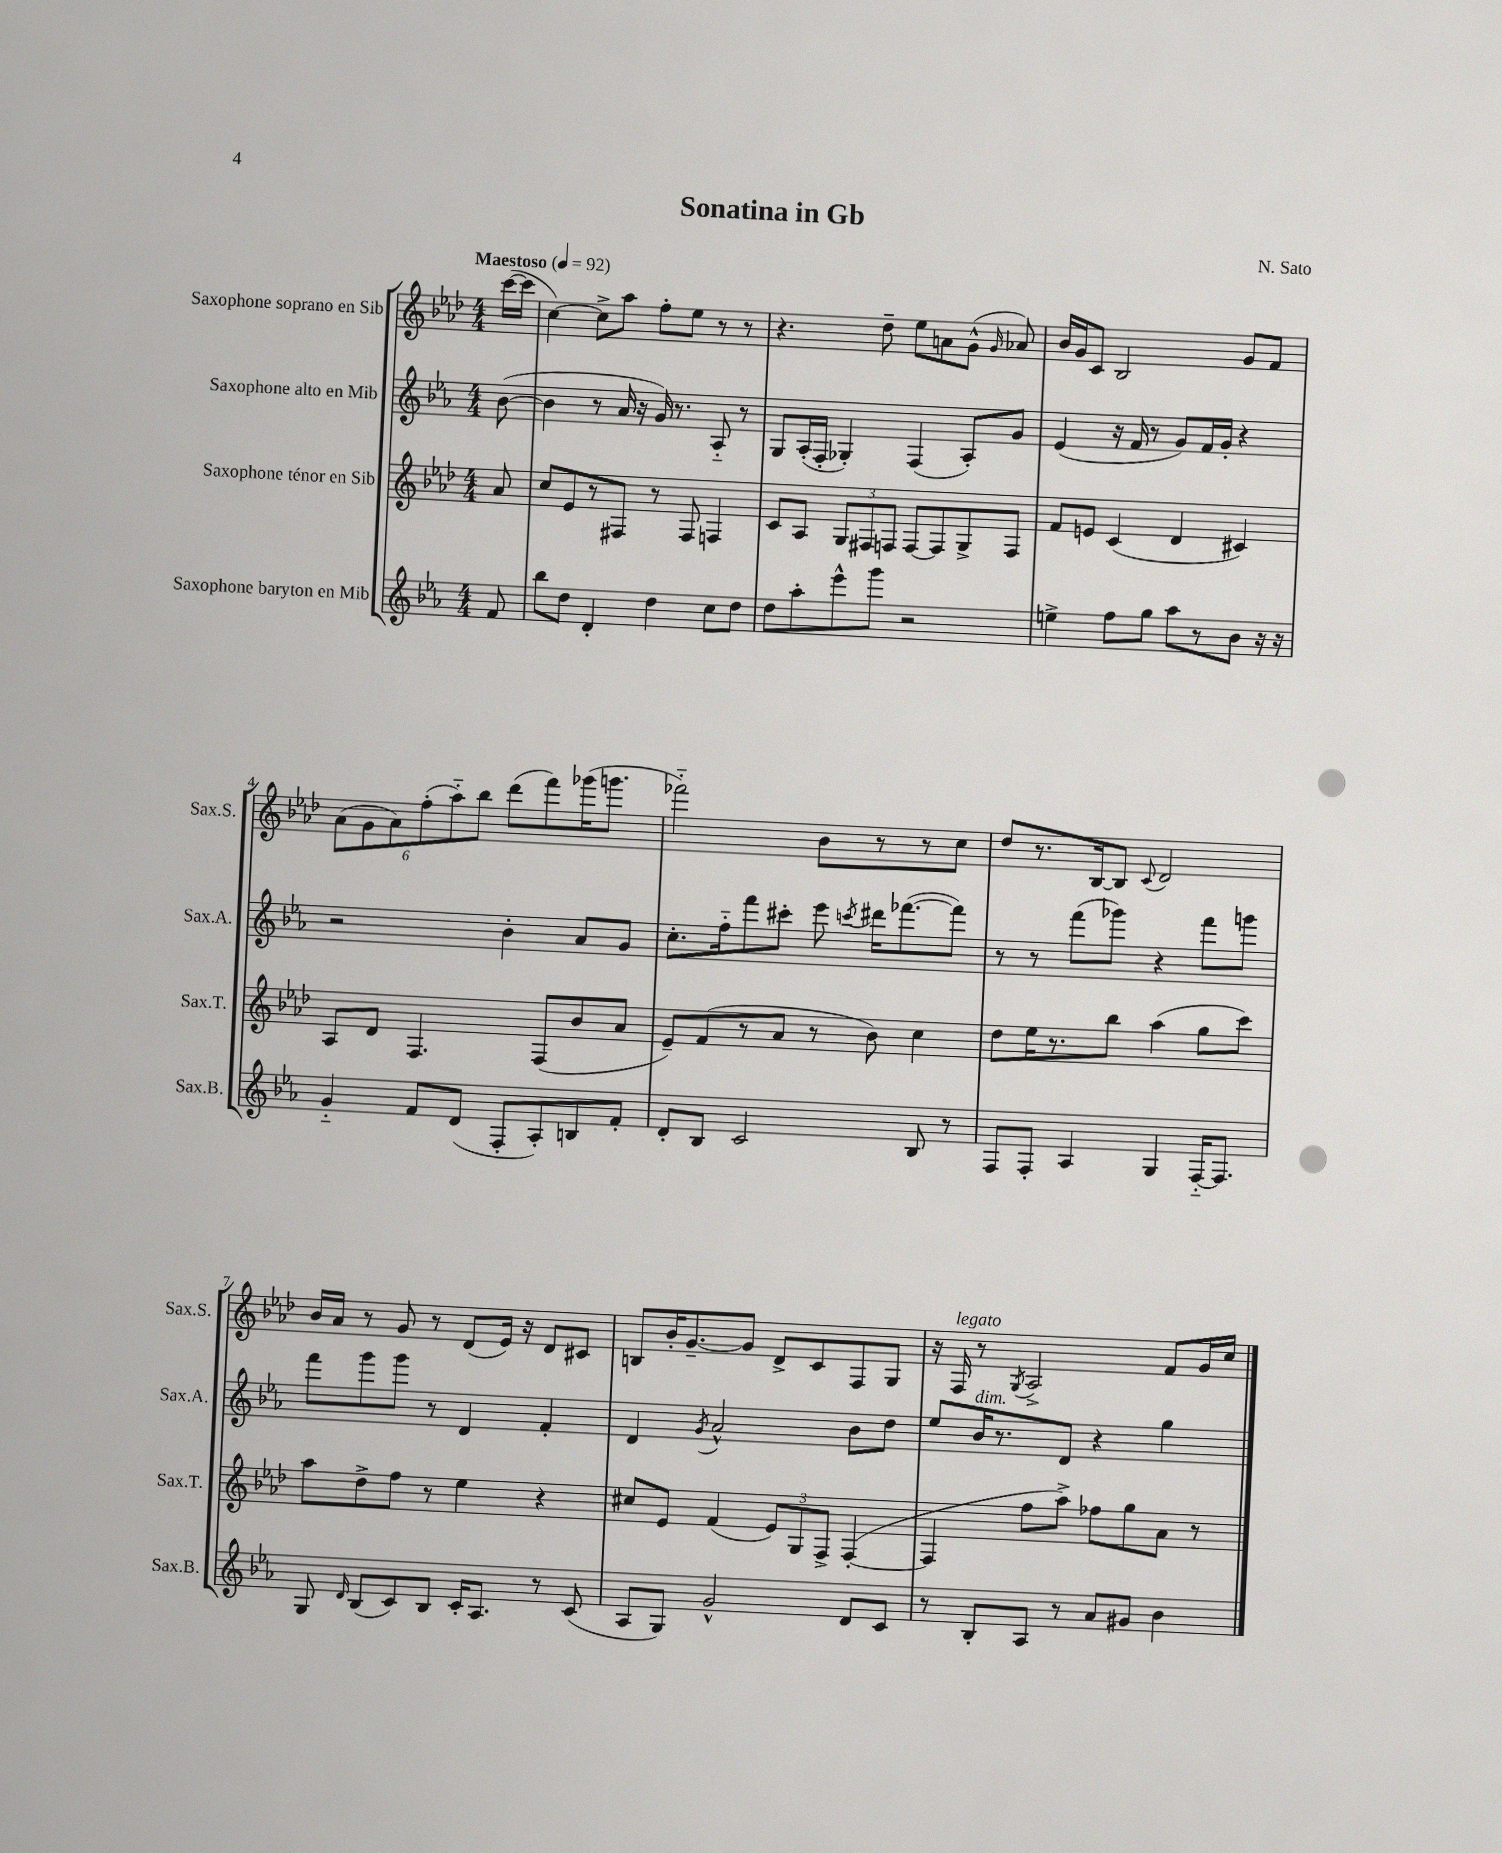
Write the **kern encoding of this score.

**kern	**kern	**kern	**kern
*part4	*part3	*part2	*part1
*staff4	*staff3	*staff2	*staff1
*I"Saxophone baryton en Mib	*I"Saxophone ténor en Sib	*I"Saxophone alto en Mib	*I"Saxophone soprano en Sib
*I'Sax.B.	*I'Sax.T.	*I'Sax.A.	*I'Sax.S.
*clefG2	*clefG2	*clefG2	*clefG2
*k[b-e-a-]	*k[b-e-a-d-]	*k[b-e-a-]	*k[b-e-a-d-]
*M4/4	*M4/4	*M4/4	*M4/4
*MM92	*MM92	*MM92	*MM92
=	=	=	=
!	!	!	!LO:TX:a:B:t=Maestoso
8f/	8a-/	([8b-\	([16ccc\LL
.	.	.	16ccc\JJ]
=1	=1	=1	=1
8bb-\L	8cc/L	4b-\]	[4cc\)
8dd\J	8e-/	.	.
4d'/	8r	8r	8cc^\L]
.	8F#X/J	16a-/	8aa-\J
.	.	16r	.
4dd\	8r	16g/)	8ff'\L
.	.	8.r	.
.	8F#/	.	8ee-\J
8cc\L	4Fn/	8A-/	8r
8dd\J	.	8r	8r
=2	=2	=2	=2
8dd\L	8c/L	8G/L	4.r
8aa-'\	8A-/J	(16A-'/L	.
.	.	16F'/JJ	.
8eee-^^\	12G/L	4G-X'/)	.
.	12F#X/	.	.
8ggg\J	.	.	8dd-~\
.	12Fn/J	.	.
2r	[8F/L	(4F/	8ee-\L
.	8F/]	.	8an\
.	8G^/	8A-'/L)	(8g^^\J
.	.	.	16qqg/
.	8F/J	8g/J	8a-X/)
=3	=3	=3	=3
4een^\	8f/L	(4e-/	16b-/LL
.	.	.	16g/J
.	8en/J	.	8c/J
8ff\L	(4c/	16r	2B-/
.	.	16f/	.
8gg\J	.	8r	.
8aa-\L	4d-/	8g/L)	.
8r	.	16f/L	.
.	.	16g'/JJ	.
8b-\J	4c#X/)	4r	8g/L
16r	.	.	8f/J
16r	.	.	.
!!LO:LB:g=z
=4	=4	=4	=4
4g/	8A-/L	2r	(12a-\L
.	.	.	12g\
.	8d-/J	.	.
.	.	.	12a-\)
8f/L	4.F/	.	(12ff'\
.	.	.	12aa-\)
(8d/J	.	.	.
.	.	.	12bb-\J
8F'/L	.	4b-'\	(8ddd-\L
8A-'/)	(8F/L	.	8fff\)
8Bn/	8b-/	8a-/L	(16ggg-X\K
.	.	.	8.gggn\J
8f'/J	8a-/J	8g/J	.
=5	=5	=5	=5
8d'/L	8e-~/L)	8.cc'\L	2fff-X\)
8B-/J	(8f/	.	.
.	.	16ff\k	.
2c/	8r	8fff\	.
.	8a-/J	8ccc#X'\J	.
.	8r	8eee-\	8b-\L
.	.	8qcccn/	.
.	8b-\)	16ddd#X\KL	8r
.	.	([8.fff-X\	.
8B-/	4cc\	.	8r
8r	.	8fff-\J])	8cc\J
=6	=6	=6	=6
8F/L	8dd-\L	8r	8dd-/L
8F'/J	16ee-\K	8r	8.r
.	8.r	.	.
4A-/	.	(8fff\L	.
.	.	.	[16B-/k
.	8bb-\J	8ggg-X\J)	8B-/J]
.	.	.	8qqc/
4G/	(4aa-\	4r	2d-/
[16F/KL	8gg\L	8fff\L	.
8.F/J]	.	.	.
.	8ccc\J)	8gggn\J	.
!!LO:LB:g=z
=7	=7	=7	=7
8G/	8aa-\L	8fff\L	16b-/LL
.	.	.	16a-/JJ
16qqd/	.	.	.
(8B-/L	8dd-^\	8ggg\	8r
8c/)	8ff\J	8ggg\J	8g/
8B-/J	8r	8r	8r
16c'/KL	4ee-\	4d/	(8d-/L
8.A-/J	.	.	.
.	.	.	16e-/Jk)
.	.	.	16r
8r	4r	4f'/	8d-/L
(8c/	.	.	8c#X/J
=8	=8	=8	=8
8A-/L	8cc#X/L	4d/	8Bn/L
8G/J)	8e-/J	.	16b-'/K
.	.	.	[8.g~/
.	.	8qg/	.
2g^^/	(4f/	2a-^^/	.
.	.	.	8g/J]
.	12e-/L)	.	8d-^/L
.	12G/	.	.
.	.	.	8c/
.	12F^/J	.	.
8d/L	([4F'/	8b-\L	8F/
8c/J	.	8dd\J	8G/J
=9	=9	=9	=9
8r	4F/]	8ee-/L	16r
!	!	!	!LO:TX:a:i:t=legato
.	.	.	16F/
!	!	!LO:TX:a:i:t=dim.	!
8B-'/L	.	16b-/K	8r
.	.	8.r	.
.	.	.	8qG/
8A-/J	8ff\L	.	2A-^/
8r	8aa-^\J)	8d/J	.
8a-/L	8ff-X\L	4r	.
8g#X/J	8gg\	.	.
4b-\	8a-\J	4gg\	8f/L
.	8r	.	16g/L
.	.	.	16cc/JJ
==	==	==	==
*-	*-	*-	*-
